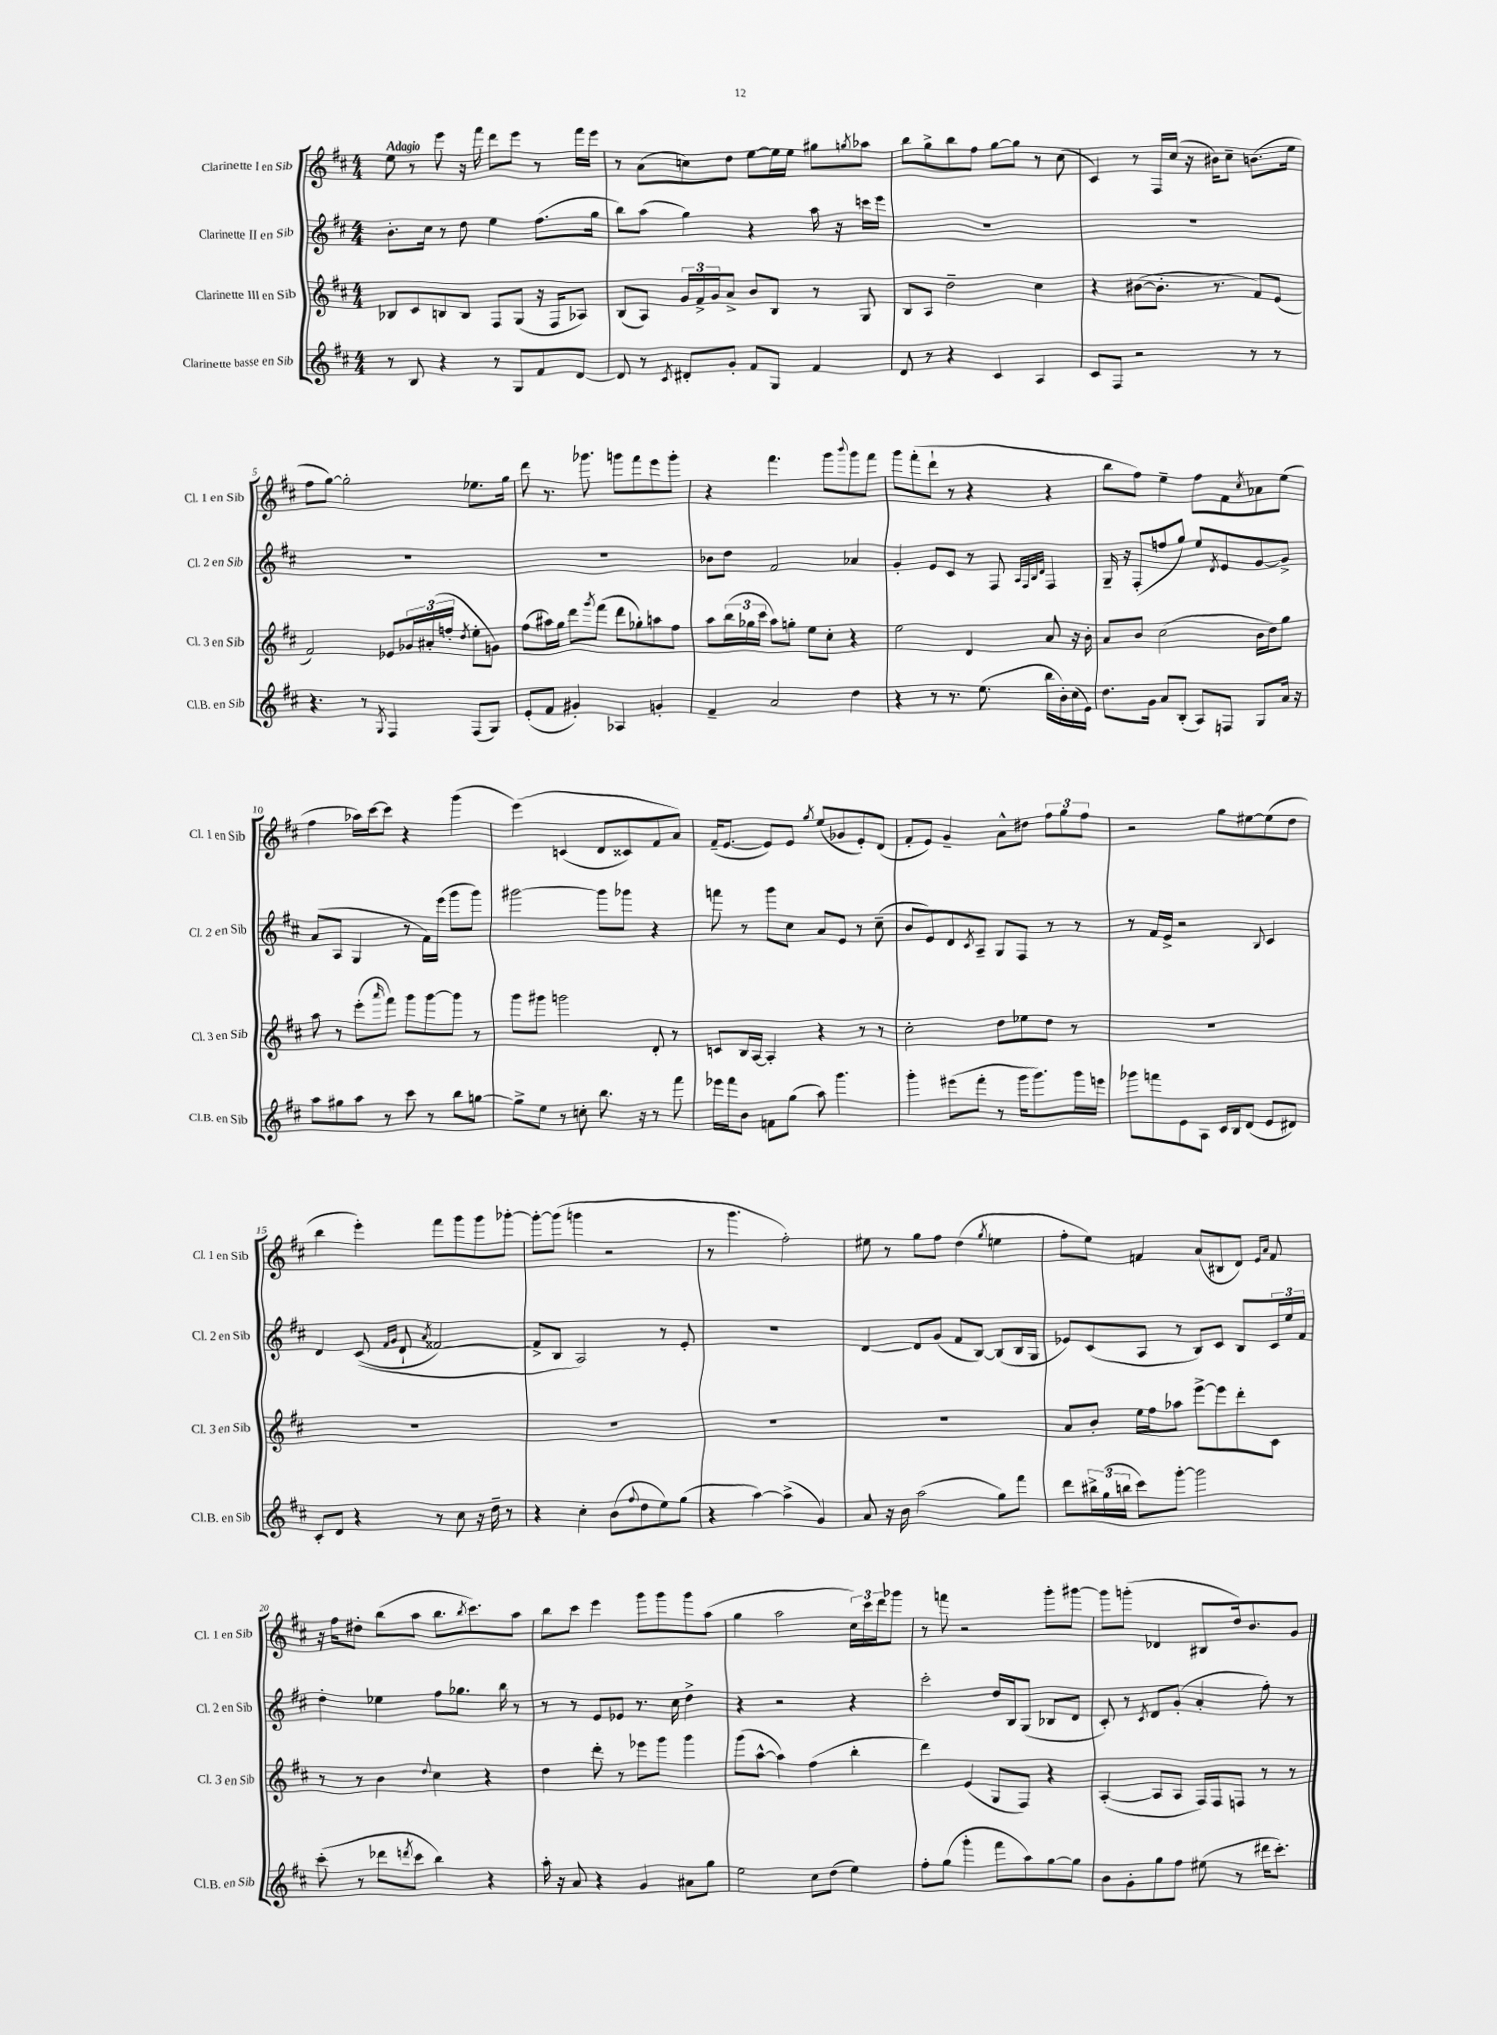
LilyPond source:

<<
\new StaffGroup <<
\new Staff = "s0" \with { instrumentName = "Clarinette I en Sib" shortInstrumentName = "Cl. 1 en Sib" } {
    \clef treble \key d \major \numericTimeSignature \time 4/4 \tempo "Adagio"
    e''8 r8 e'''8 r16 fis'''16 d'''8 e'''8 r8 fis'''16 e'''16 |
    r8 a'8( c''8) d''8 e''8~ e''16 e''16 gis''8 \acciaccatura { g''8 } aes''8 |
    b''8 g''8-> b''8 fis''8 g''8~ g''8 r8 cis''8( |
    cis'4) r8 fis16 cis''16( r16 bis'16) cis''8-- b'8.( e''16 |
    fis''8 g''8~) g''2-. ees''8. g''16 |
    d'''8 r8. ges'''8. g'''8 fis'''8 e'''8 g'''8-. |
    r4 fis'''4. g'''8 \appoggiatura { b'''8 } g'''8 fis'''8 |
    g'''8 fis'''8-.( d'''8-! r8 r4 r4 |
    b''8 fis''8) e''4-- fis''8 fis'8 \acciaccatura { cis''8 } aes'8 e''8( |
    fis''4 aes''16) cis'''16~ cis'''8 r4 g'''4( |
    e'''4)\( c'4( d'8 cisis'8) fis'8 a'8\) |
    fis'16--( e'8.~ e'8) e'8 \acciaccatura { g''8 } e''8( ges'8 e'8-.) d'8( |
    fis'8-. e'8) g'4-- a'8-^ dis''8 \tuplet 3/2 { fis''8 g''8 fis''8 } |
    r2 g''8 eis''8~ eis''8( d''8 |
    b''4 e'''4-.) fis'''8 g'''8 g'''8 ges'''8~-. |
    ges'''8~-. ges'''8( g'''4 r2 |
    r8 g'''4. fis''2-.) |
    eis''8 r8 g''8 fis''8 d''4( \acciaccatura { g''8 } e''4 |
    fis''8-. e''8) f'4 a'8( bis8 d'8) \grace { e'16 a'16 } f'8 |
    r16 fis''16 dis''8-. b''8( a''8 b''8. \acciaccatura { b''8 } cis'''8.) a''8 |
    b''8 cis'''8 e'''4 g'''8 g'''8 g'''8 a''8( |
    g''4 a''2 \tuplet 3/2 { cis''16) cis'''16 d'''16 } ges'''8 |
    r8 f'''8 r2 g'''8-. gis'''8~ |
    gis'''8 g'''8-.( des'4 bis8 d''16) b'8. g'8 \bar "|." |
}
\new Staff = "s1" \with { instrumentName = "Clarinette II en Sib" shortInstrumentName = "Cl. 2 en Sib" } {
    \clef treble \key d \major \numericTimeSignature \time 4/4
    b'8.-. cis''16 r8 d''8 e''4 fis''8.( g''16 |
    b''8) a''8( g''4) r4 a''16 r16 c'''16 e'''16 |
    R1 |
    R1 |
    R1 |
    R1 |
    bes'8 d''8 fis'2 aes'4 |
    g'4-. e'8 cis'8 r8 fis8 \grace { a32 fis32 b32 d'32 } fis4 |
    g16-- r16 fis8-.( f''8 g''8) e''8 \acciaccatura { d'8 } e'8 g'8~ g'8-> |
    a'8( a8 g4 r8 fis'16) e'''16( g'''8 g'''8) |
    gis'''2~ gis'''8 ges'''8 r4 |
    f'''8 r8 g'''8 cis''8 a'8 e'8 r8 cis''8--( |
    b'8 e'8) d'8 \acciaccatura { cis'8 } a8-- g8 fis8 r8 r8 |
    r8 fis'16 e'16-> r2 \appoggiatura { b8 } cis'4 |
    d'4 cis'8(\( \grace { fis'16 g'16 } d'8-! \acciaccatura { a'8 } fisis'2~) |
    fisis'8-> b8 a2\) r8 e'8-. |
    R1 |
    d'4~ d'8 g'8( fis'8 b8~) b8( b16 g16 |
    ees'8) cis'8( a8 r8 b8) cis'8 b8 \tuplet 3/2 { cis'16 e''16 fis'16 } |
    d''4-. ees''4 fis''8 ges''8. b''16 r8 |
    r8 r8 e'8 ees'8 r8. cis''16 d''4-> |
    r4 r2 r4 |
    cis'''2-. d''16 b16 g8( bes8 d'8 |
    cis'8-.) r8 \acciaccatura { cis'8 } d'8 g'8-.( a'4-. fis''8-.) r8 \bar "|." |
}
\new Staff = "s2" \with { instrumentName = "Clarinette III en Sib" shortInstrumentName = "Cl. 3 en Sib" } {
    \clef treble \key d \major \numericTimeSignature \time 4/4
    bes8 cis'8 b8 b8 fis8 g8( r16 fis16 aes8) |
    b8( a8) \tuplet 3/2 { g'16 fis'16-> g'16 } a'8-> b'8 b8 r8 g8 |
    b8 a8 d''2-- cis''4 |
    r4 bis'8~( bis'8.-. r8. fis'8) e'8( |
    fis'2) ees'8 \tuplet 3/2 { ges'16 ais'16-.( f''16-. } \acciaccatura { d''8 } e''8-. g'8) |
    fis''8( ais''16) g''16 d'''8 \acciaccatura { g'''8 } fis'''8( d'''8 ges''8-.) a''8 fis''8 |
    a''8 \tuplet 3/2 { b''16( ges''16 cis'''16 } a''8) g''8-. e''8 cis''8-. r4 |
    e''2 d'4 a'8 r16 b'16-. |
    a'8 b'8 cis''2( b'16 d''16) g''8 |
    a''8 r8 e'''8-.( \grace { a'''16 } fis'''8) g'''8 g'''8~ g'''8 r8 |
    g'''8 gis'''8 g'''2 d'8-. r8 |
    c'8 b16 a16~ a4-. r4 r8 r8 |
    cis''2-. d''8 ees''8 d''8 r8 |
    R1 |
    R1 |
    R1 |
    R1 |
    R1 |
    a'8 b'8-. e''16 fis''16 aes''8 e'''8~-> e'''8 d'''8-. cis'8 |
    r8 r8 b'4 \appoggiatura { d''8 } cis''4 r4 |
    d''4 d'''8-. r8 ees'''8 g'''8 g'''4 |
    g'''8( a''8~-^ a''4) fis''4( b''4-. |
    d'''4) e'4( g8 fis8) r4 |
    a4~-.( a8 a8 fis16) fis16 f8 r8 r8 \bar "|." |
}
\new Staff = "s3" \with { instrumentName = "Clarinette basse en Sib" shortInstrumentName = "Cl.B. en Sib" } {
    \clef treble \key d \major \numericTimeSignature \time 4/4
    r8 b8 r4 r8 g8 fis'8 d'8~ |
    d'8 r8 \acciaccatura { cis'8 } dis'8-. g'8-. fis'8 g8 fis'4 |
    d'8 r8 r4 cis'4 a4 |
    cis'8 fis8 r2 r8 r8 |
    r4. r8 \acciaccatura { g8 } fis4 fis8( g8) |
    e'8-.( fis'8 gis'4-.) aes4 g'4-. |
    fis'4-- a'2 d''4 |
    r4 r8 r8. e''8.( b''16 b'16-.) cis''16( e'16) |
    d''8. g'16 a'8 b8-.( a8) f8 g8 a'16 r16 |
    a''8 gis''8 a''8 r8 cis'''8 r8 b''8 g''8~ |
    g''8-> e''8 r8 c''8-. b''8. r16 r8 fis'''8 |
    ees'''16 fis'''16 b'8 f'8 g''8( a''8) g'''4. |
    g'''4-. eis'''8( fis'''8-. r8 g'''16 g'''8.) g'''16 e'''16 |
    ges'''8 f'''8 e'8 a8 cis'16 b16 d'8( e'8 dis'8) |
    cis'8-. d'8 r4 r8 cis''8 r16 d''16-- r8 |
    r4 cis''4-. b'8( \appoggiatura { fis''8 } d''8 e''8) g''8( |
    r4 a''4~) a''4->( g'4) |
    a'8 r16 b'16 a''2( g''8) fis'''8 |
    d'''8 \tuplet 3/2 { bis''16-> g''16( b''16 } cis'''8) g'''8~-. g'''2 |
    cis'''8-.( r8 des'''8 \acciaccatura { d'''8 } cis'''8 b''4) r4 |
    a''16-. r16 a'8 r4 g'4 ais'8 g''8 |
    e''2 cis''8 d''8( e''4) |
    fis''8-. g''8( g'''4-. fis'''8 a''8) g''8~ g''8 |
    b'8 g'8-. g''8 fis''8 eis''8( r8 dis'''16 cis'''8.-.) \bar "|." |
}
>>
>>
